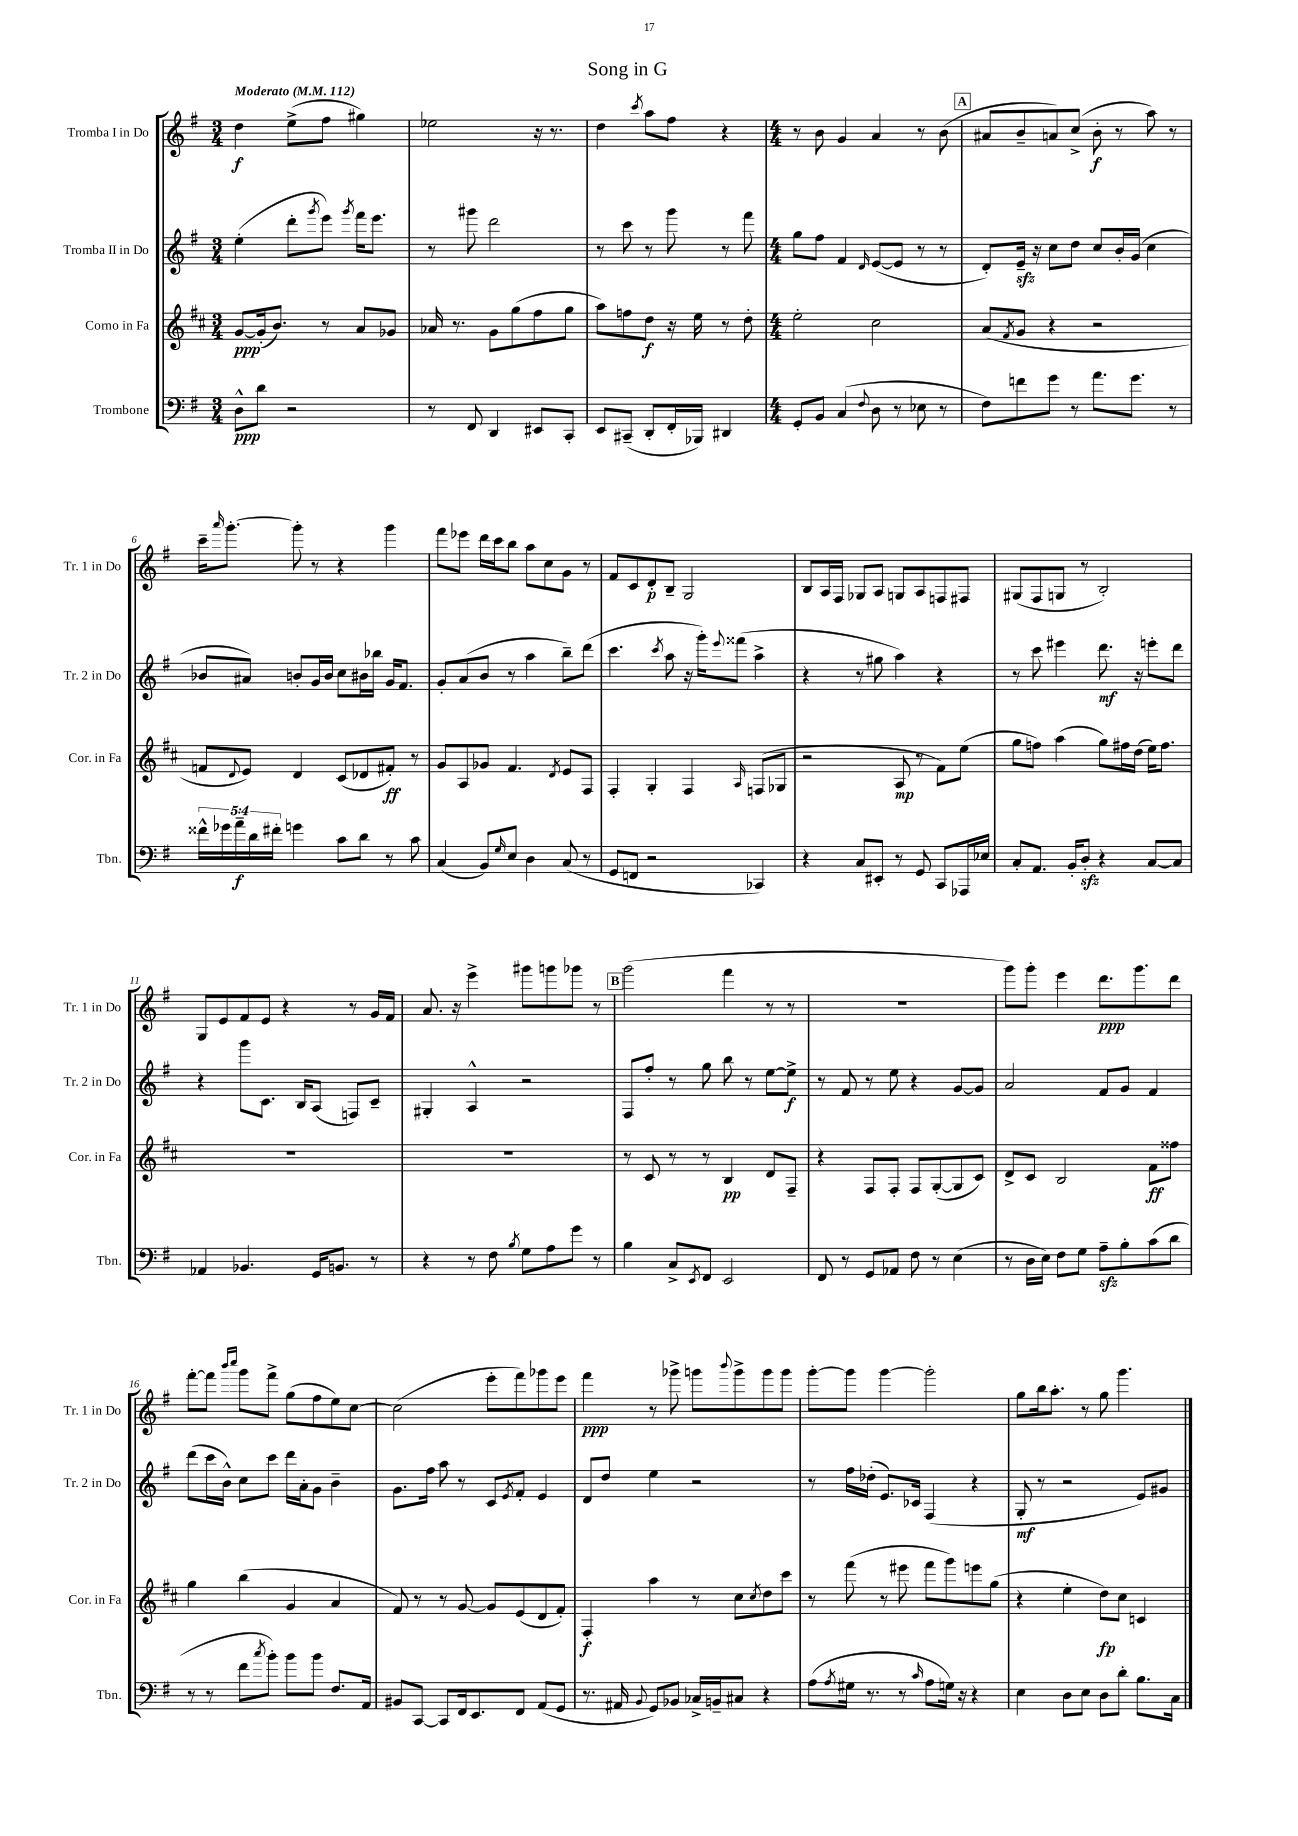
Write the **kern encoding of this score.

**kern	**dynam	**kern	**dynam	**kern	**dynam	**kern	**dynam
*part4	*part4	*part3	*part3	*part2	*part2	*part1	*part1
*staff4	*staff4	*staff3	*staff3	*staff2	*staff2	*staff1	*staff1
*I"Trombone	*	*I"Corno in Fa	*	*I"Tromba II in Do	*	*I"Tromba I in Do	*
*I'Tbn.	*	*I'Cor. in Fa	*	*I'Tr. 2 in Do	*	*I'Tr. 1 in Do	*
*clefF4	*	*clefG2	*	*clefG2	*	*clefG2	*
*k[f#]	*	*k[f#c#]	*	*k[f#]	*	*k[f#]	*
*M3/4	*	*M3/4	*	*M3/4	*	*M3/4	*
*MM112	*	*MM112	*	*MM112	*	*MM112	*
=1	=1	=1	=1	=1	=1	=1	=1
!	!	!	!	!	!	!LO:TX:a:B:t=Moderato	!
8D^^\L	ppp	[8g/L	ppp	(4ee'\	.	4dd\	f
8d\J	.	(16g'/k]	.	.	.	.	.
.	.	8.b/J)	.	.	.	.	.
2r	.	.	.	8ddd'\L	.	(8ee^\L	.
.	.	.	.	8qggg/	.	.	.
.	.	8r	.	8eee\J)	.	8ff#\J	.
.	.	.	.	8qggg/	.	.	.
.	.	8a/L	.	16fff#\KL	.	4gg#X\)	.
.	.	.	.	8.eee\J	.	.	.
.	.	8g-X/J	.	.	.	.	.
=2	=2	=2	=2	=2	=2	=2	=2
8r	.	16a-X/	.	8r	.	2ee-X\	.
.	.	8.r	.	.	.	.	.
8FF#/	.	.	.	8ggg#X\	.	.	.
4DD/	.	8g\L	.	2ddd\	.	.	.
.	.	(8gg\	.	.	.	.	.
8EE#X/L	.	8ff#\	.	.	.	16r	.
.	.	.	.	.	.	8.r	.
8CC'/J	.	8gg\J	.	.	.	.	.
=3	=3	=3	=3	=3	=3	=3	=3
8EE/L	.	8aa\L)	.	8r	.	4dd\	.
(8CC#X~/J	.	8ffn\	.	8ccc\	.	.	.
.	.	.	.	.	.	8qccc/	.
8DD'/L	.	8dd\J	f	8r	.	8aa\L	.
16FF#'/L	.	16r	.	8ggg\	.	8ff#\J	.
16BBB-X/JJ)	.	16ee\	.	.	.	.	.
4DD#X/	.	8r	.	8r	.	4r	.
.	.	8dd'\	.	8fff#\	.	.	.
=4	=4	=4	=4	=4	=4	=4	=4
*M4/4	*	*M4/4	*	*M4/4	*	*M4/4	*
8GG'/L	.	2ee'\	.	8gg\L	.	8r	.
8BB/J	.	.	.	8ff#\J	.	8b\	.
(4C/	.	.	.	4f#/	.	4g/	.
8qqF#/	.	.	.	16qqd/	.	.	.
8D\	.	2cc#\	.	([8e/L	.	4a/	.
8r	.	.	.	8e/J]	.	.	.
8E-X\	.	.	.	8r	.	8r	.
8r	.	.	.	8r	.	(8b\	.
!!LO:REH:place=s1:t=A
=5	=5	=5	=5	=5	=5	=5	=5
8F#\L)	.	(8a/L	.	8d'/L)	.	8a#X/L	.
.	.	8qf#/	.	.	.	.	.
8fn\	.	8g/J	.	16ezz~/Jk	.	8b~/	.
.	.	.	.	16r	.	.	.
8g\J	.	4r	.	8cc\L	.	8an/)	.
8r	.	.	.	8dd\J	.	(8cc^/J	.
8.a\L	.	2r	.	8cc/L	.	8b'\	f
.	.	.	.	16b'/L	.	8r	.
8.g\J	.	.	.	(16g/JJ	.	.	.
.	.	.	.	4cc\	.	8aa\)	.
8r	.	.	.	.	.	8r	.
!!LO:LB:g=z
=6	=6	=6	=6	=6	=6	=6	=6
20f##X^^\LL	.	8fn/L	.	8b-X/L	.	16ccc~\KL	.
20g-X\	.	.	.	.	.	.	.
.	.	.	.	.	.	16qqaaa/	.
.	.	.	.	.	.	[8.ggg'\J	.
20a~\	f	.	.	.	.	.	.
.	.	8qqd/	.	.	.	.	.
.	.	8e/J)	.	8a#X/J)	.	.	.
20d\	.	.	.	.	.	.	.
20f#X'\JJ	.	.	.	.	.	.	.
4gn\	.	4d/	.	8bn'/L	.	8ggg'\]	.
.	.	.	.	16g/L	.	8r	.
.	.	.	.	16b/JJ	.	.	.
8c\L	.	(8c#/L	.	8cc\L	.	4r	.
8d\J	.	8d-X/	.	16b#X\L	.	.	.
.	.	.	.	16bb-X\JJ	.	.	.
8r	.	8f#X'/J)	ff	16g/KL	.	4ggg\	.
.	.	.	.	8.f#/J	.	.	.
8c\	.	8r	.	.	.	.	.
=7	=7	=7	=7	=7	=7	=7	=7
(4C/	.	8g/L	.	8g'/L	.	8fff#\L	.
.	.	8A/	.	(8a/	.	8eee-X\J	.
8BB/L)	.	8g-X/J	.	8b/J	.	16ddd\LL	.
.	.	.	.	.	.	16ccc\J	.
16qqG/	.	.	.	.	.	.	.
8E/J	.	4.f#/	.	8r	.	8bb\J	.
4D\	.	.	.	4aa\	.	8aa\L	.
.	.	.	.	.	.	8cc\	.
.	.	8qd/	.	.	.	.	.
(8C/	.	8e/L	.	8bb~\L)	.	8g\J	.
8r	.	8F#/J	.	(8ddd\J	.	8r	.
=8	=8	=8	=8	=8	=8	=8	=8
8GG/L	.	4F#'/	.	4.ccc\	.	8f#/L	.
8FFn/J	.	.	.	.	.	8c/	.
2r	.	4G'/	.	.	.	8d'/	p
.	.	.	.	8qccc/	.	.	.
.	.	.	.	8aa\	.	8B~/J	.
.	.	4F#/	.	16r	.	2G/	.
.	.	.	.	16ggg'\KL)	.	.	.
.	.	.	.	8qqeee/	.	.	.
.	.	.	.	(8fff##X\J	.	.	.
.	.	16qqA/	.	.	.	.	.
4CC-X/)	.	(8Fn/L	.	4aa^\	.	.	.
.	.	8G-X/J	.	.	.	.	.
=9	=9	=9	=9	=9	=9	=9	=9
4r	.	2r	.	4r	.	8B/L	.
.	.	.	.	.	.	16A/L	.
.	.	.	.	.	.	16F#/JJ	.
8C/L	.	.	.	8r	.	8G-X/L	.
8EE#X'/J	.	.	.	8gg#X\	.	8A/J	.
8r	.	8A/	mp	4aa\)	.	8Gn/L	.
8GG/	.	8r	.	.	.	8A/	.
8CC/L	.	8f#\L)	.	4r	.	8Fn/	.
16AAA-X/L	.	(8ee\J	.	.	.	8F#X/J	.
16E-X/JJ	.	.	.	.	.	.	.
=10	=10	=10	=10	=10	=10	=10	=10
8C'/L	.	8gg\L	.	8r	.	(8G#X/L	.
8.AA/J	.	8ffn\J)	.	8ccc\	.	8F#/	.
.	.	(4aa\	.	4eee#X\	.	8Gn/J	.
16BB'/KL	.	.	.	.	.	.	.
8Dzz'/J	.	.	.	.	.	8r	.
4r	.	8gg\L)	.	8.ddd\	mf	2B'/)	.
.	.	16ff#X\L	.	.	.	.	.
.	.	(16dd\JJ	.	16r	.	.	.
[8C/L	.	16ee\KL)	.	8eeen'\L	.	.	.
.	.	8.ff#\J	.	.	.	.	.
8C/J]	.	.	.	8ddd\J	.	.	.
!!LO:LB:g=z
=11	=11	=11	=11	=11	=11	=11	=11
4AA-X/	.	1r	.	4r	.	8G/L	.
.	.	.	.	.	.	8e/	.
4.BB-X/	.	.	.	8ggg\L	.	8f#/	.
.	.	.	.	8.c\J	.	8e/J	.
.	.	.	.	.	.	4r	.
.	.	.	.	16B/KL	.	.	.
16GG/KL	.	.	.	(8A/J	.	.	.
8.BBn/J	.	.	.	.	.	.	.
.	.	.	.	8Fn/L)	.	8r	.
8r	.	.	.	8c~/J	.	16g/LL	.
.	.	.	.	.	.	16f#/JJ	.
=12	=12	=12	=12	=12	=12	=12	=12
4r	.	1r	.	4G#X'/	.	8.a/	.
.	.	.	.	.	.	16r	.
8r	.	.	.	4A^^/	.	4eee^\	.
8F#\	.	.	.	.	.	.	.
8qB/	.	.	.	.	.	.	.
8G\L	.	.	.	2r	.	8ggg#X\L	.
8A\	.	.	.	.	.	8gggn\	.
8g\J	.	.	.	.	.	8ggg-X\J	.
8r	.	.	.	.	.	8r	.
!!LO:REH:place=s1:t=B
=13	=13	=13	=13	=13	=13	=13	=13
4B\	.	8r	.	8F#/L	.	(2ggg\	.
.	.	8c#/	.	8ff#'/J	.	.	.
8C^/L	.	8r	.	8r	.	.	.
8qEE/	.	.	.	.	.	.	.
8FF#/J	.	8r	.	8gg\	.	.	.
2EE/	.	4B/	pp	8bb\	.	4fff#\	.
.	.	.	.	8r	.	.	.
.	.	8d/L	.	[8ee\L	.	8r	.
.	.	8F#~/J	.	8ee^\J]	f	8r	.
=14	=14	=14	=14	=14	=14	=14	=14
8FF#/	.	4r	.	8r	.	1r	.
8r	.	.	.	8f#/	.	.	.
8GG/L	.	8F#/L	.	8r	.	.	.
8AA-X/J	.	8F#'/J	.	8ee\	.	.	.
8F#\	.	8F#/L	.	4r	.	.	.
8r	.	([8G'/	.	.	.	.	.
(4E\	.	8G/]	.	[8g/L	.	.	.
.	.	8c#/J)	.	8g/J]	.	.	.
=15	=15	=15	=15	=15	=15	=15	=15
8r	.	8d^/L	.	2a/	.	8ggg\L)	.
16D\LL	.	8c#/J	.	.	.	8ggg'\J	.
16E\JJ)	.	.	.	.	.	.	.
8F#\L	.	2B/	.	.	.	4eee\	.
8G\J	.	.	.	.	.	.	.
8Azz~\L	.	.	.	8f#/L	.	8.ddd\L	ppp
8B'\	.	.	.	8g/J	.	.	.
.	.	.	.	.	.	8.ggg\	.
(8c\	.	8f#\L	ff	4f#/	.	.	.
8d\J	.	8ff##X\J	.	.	.	8ddd\J	.
!!LO:LB:g=z
=16	=16	=16	=16	=16	=16	=16	=16
8r	.	4gg\	.	(8ddd\L	.	[8fff#'\L	.
8r	.	.	.	16ccc\L	.	8fff#\J]	.
.	.	.	.	16b^^\JJ)	.	.	.
.	.	.	.	.	.	16qqbbb/LL	.
.	.	.	.	.	.	16qqcccc/JJ	.
8f#\L	.	(4bb\	.	8cc\L	.	8ggg\L	.
8qcc/	.	.	.	.	.	.	.
8b'\J)	.	.	.	8ccc\J	.	8fff#^\J	.
8b\L	.	4g/	.	16ddd\LL	.	(8gg\L	.
.	.	.	.	16a'\J	.	.	.
8b\J	.	.	.	8g\J	.	8ff#\	.
8.F#/L	.	4a/	.	4b~\	.	8ee\)	.
.	.	.	.	.	.	[8cc\J	.
16AA/Jk	.	.	.	.	.	.	.
=17	=17	=17	=17	=17	=17	=17	=17
8BB#X/L	.	8f#/)	.	8.g\L	.	(2cc\]	.
[8CC/J	.	8r	.	.	.	.	.
.	.	.	.	16ff#\Jk	.	.	.
8CC/L]	.	8r	.	8aa\	.	.	.
16FF#/k	.	[8g/	.	8r	.	.	.
8.EE/	.	.	.	.	.	.	.
.	.	8g/L]	.	8c/L	.	8eee'\L	.
.	.	.	.	8qe/	.	.	.
8FF#/J	.	(8e/	.	8f#'/J	.	8fff#\)	.
(8AA/L	.	8d/	.	4e/	.	8ggg-X\	.
8GG/J	.	8f#'/J)	.	.	.	8eee\J	.
=18	=18	=18	=18	=18	=18	=18	=18
8.r	.	4F#'/	f	8d/L	.	4fff#\	ppp
.	.	.	.	8dd/J	.	.	.
16AA#X/	.	.	.	.	.	.	.
8qqBB/	.	.	.	.	.	.	.
8GG/L)	.	4aa\	.	4ee\	.	8r	.
8BB-X/J	.	.	.	.	.	8ggg-X^\	.
16C-X^/LL	.	8r	.	2r	.	8gggn\L	.
16BBn~/J	.	.	.	.	.	.	.
.	.	.	.	.	.	8qqbbb/	.
8C#X/J	.	8cc#\L	.	.	.	8ggg^\	.
.	.	8qcc#/	.	.	.	.	.
4r	.	8dd\	.	.	.	8ggg\	.
.	.	8ccc#\J	.	.	.	8ggg\J	.
=19	=19	=19	=19	=19	=19	=19	=19
(8A\L	.	8r	.	8r	.	[8ggg'\L	.
8qA/	.	.	.	.	.	.	.
16G#X\Jk	.	(8fff#\	.	16ff#\LL	.	8ggg\J]	.
8.r	.	.	.	(16dd-X'\JJ	.	.	.
.	.	8r	.	8.e/L)	.	[4ggg\	.
8r	.	8eee#X\	.	.	.	.	.
.	.	.	.	16c-X/Jk	.	.	.
16qqc/	.	.	.	.	.	.	.
8A\L	.	8fff#\L	.	(4F#/	.	2ggg'\]	.
16Gn\Jk)	.	8ggg\)	.	.	.	.	.
16r	.	.	.	.	.	.	.
4r	.	8eeen\	.	4r	.	.	.
.	.	(8gg\J	.	.	.	.	.
=20	=20	=20	=20	=20	=20	=20	=20
4E\	.	4r	.	8G'/	mf	8gg\L	.
.	.	.	.	8r	.	16bb\k	.
.	.	.	.	.	.	8.aa'\J	.
8D\L	.	4ee'\	.	2r	.	.	.
8E\J	.	.	.	.	.	8r	.
8D\L	.	8dd\L)	fp	.	.	8gg\	.
8d'\J	.	8cc#\J	.	.	.	4.ggg\	.
8.B\L	.	4cn/	.	8e/L)	.	.	.
.	.	.	.	8g#X/J	.	.	.
16C\Jk	.	.	.	.	.	.	.
==	==	==	==	==	==	==	==
*-	*-	*-	*-	*-	*-	*-	*-
